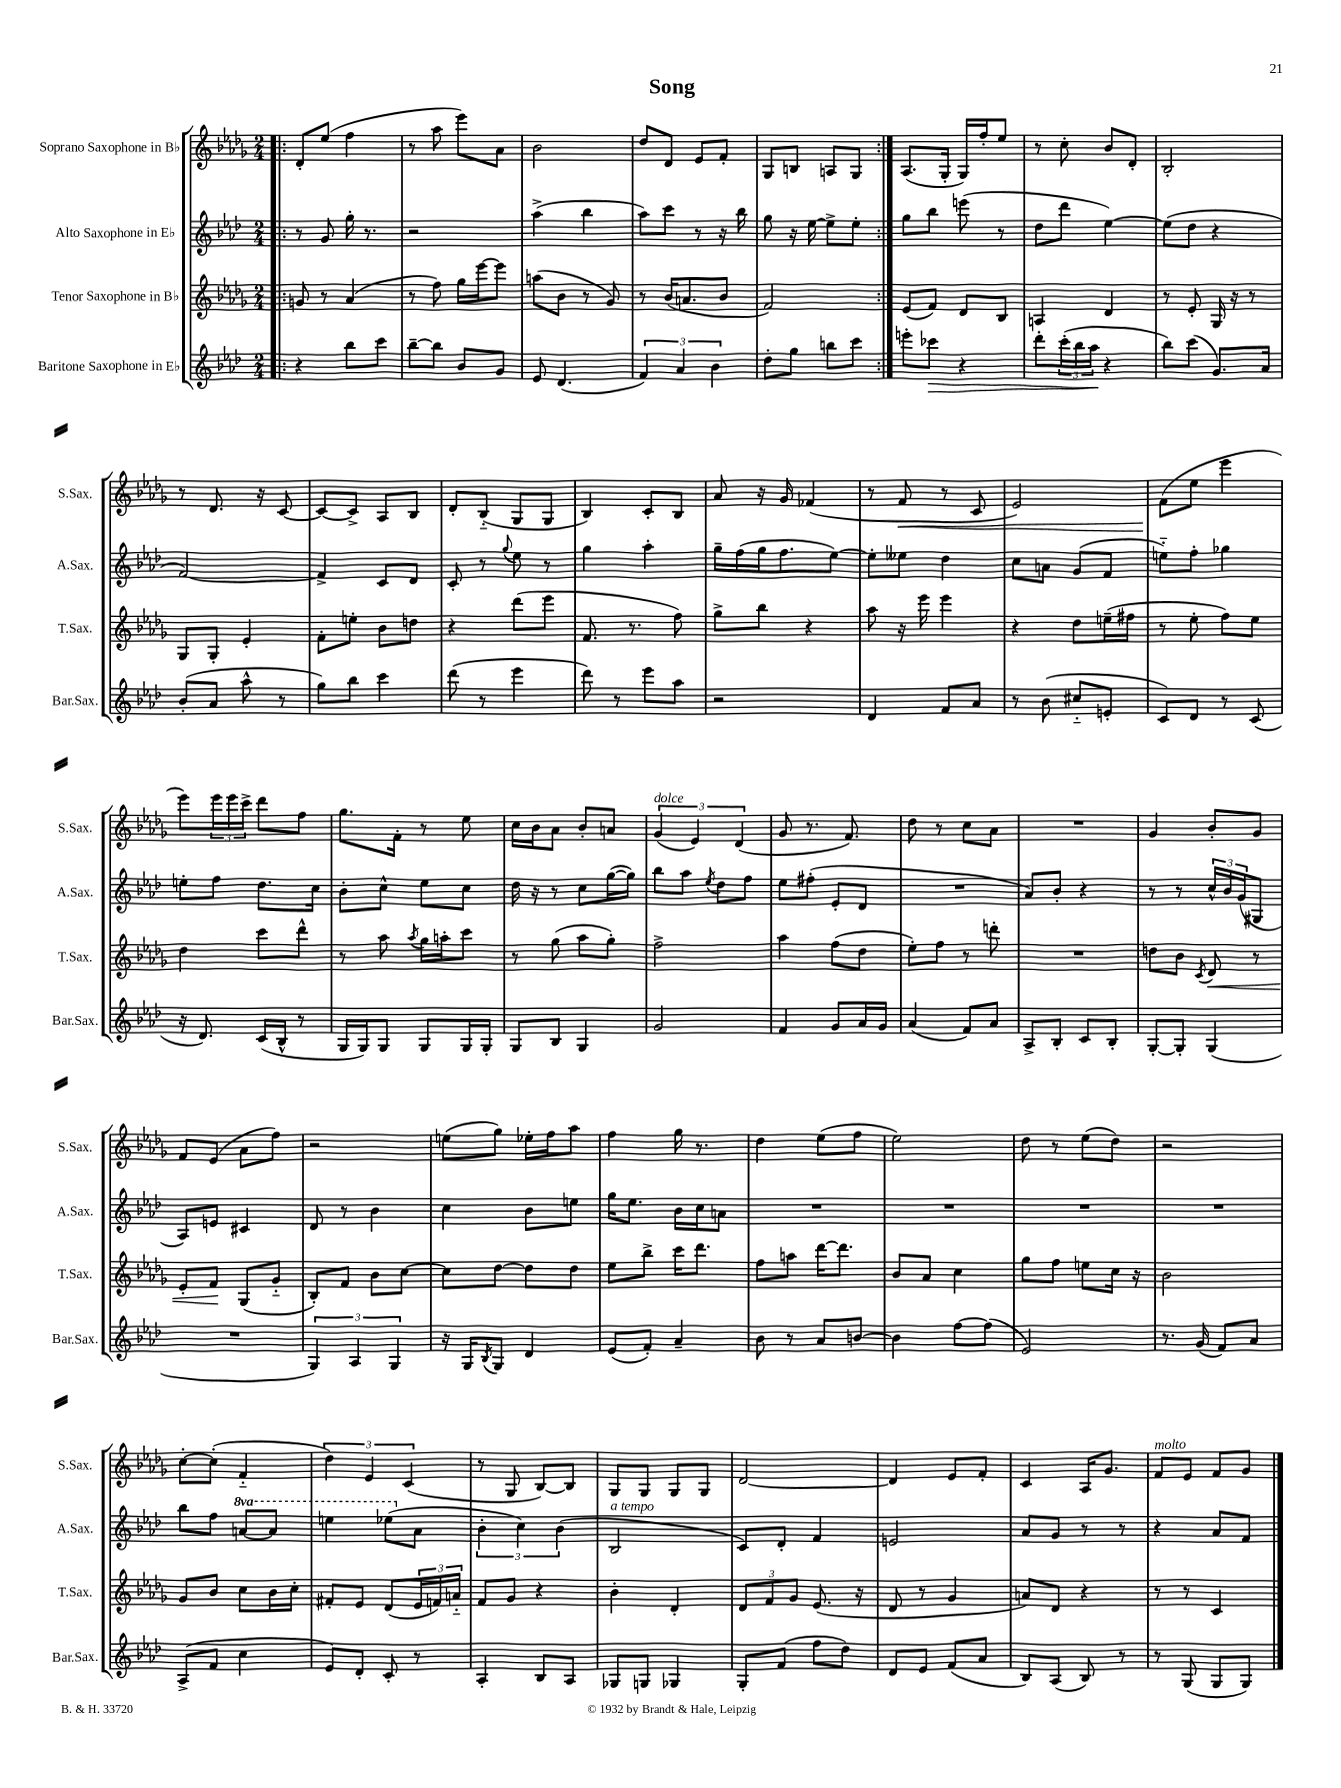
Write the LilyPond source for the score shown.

\header { title = "Song" }
<<
\new StaffGroup <<
\new Staff = "s0" \with { instrumentName = "Soprano Saxophone in Bb" shortInstrumentName = "S.Sax." } {
    \clef treble \key des \major \numericTimeSignature \time 2/4
    \repeat volta 2 { \bar ".|:" des'8-. ees''8( f''4 |
    r8 aes''8 ees'''8) aes'8 |
    bes'2 |
    des''8 des'8 ees'8 f'8-. |
    ges8 b8 a8 ges8 | }
    aes8.( ges16-. ges16) f''16-. ees''8 |
    r8 c''8-. bes'8 des'8-. |
    bes2-. |
    r8 des'8. r16 c'8~ |
    c'8~ c'8-> aes8 bes8 |
    des'8-. bes8-_( ges8 ges8 |
    bes4) c'8-. bes8 |
    aes'8 r16 ges'16 fes'4( |
    r8 f'8\< r8 c'8 |
    ees'2) |
    f'8\!( ees''8 ees'''4 |
    ees'''8) \tuplet 3/2 { ees'''16 ees'''16 c'''16-> } des'''8 f''8 |
    ges''8. f'16-. r8 ees''8 |
    c''16 bes'16 aes'8 bes'8-. a'8 |
    \tuplet 3/2 { ges'4^\markup { \italic "dolce" }( ees'4) des'4( } |
    ges'8 r8. f'8.) |
    des''8 r8 c''8 aes'8 |
    R2 |
    ges'4 bes'8-. ges'8 |
    f'8 ees'8( aes'8 f''8) |
    r2 |
    e''8( ges''8) ees''16-. f''16 aes''8 |
    f''4 ges''16 r8. |
    des''4 ees''8( f''8 |
    ees''2) |
    des''8 r8 ees''8( des''8) |
    r2 |
    c''8~-. c''8-.( f'4-_ |
    \tuplet 3/2 { des''4) ees'4 c'4( } |
    r8 ges8 bes8~) bes8 |
    ges8 ges8 ges8 ges8 |
    des'2~ |
    des'4 ees'8 f'8-. |
    c'4 aes16 ges'8. |
    f'8^\markup { \italic "molto" } ees'8 f'8 ges'8 \bar "|." |
}
\new Staff = "s1" \with { instrumentName = "Alto Saxophone in Eb" shortInstrumentName = "A.Sax." } {
    \clef treble \key aes \major \numericTimeSignature \time 2/4 \set Staff.ottavationMarkups = #ottavation-simple-ordinals
    \repeat volta 2 { \bar ".|:" r8 g'8 g''16-. r8. |
    r2 |
    aes''4->( bes''4 |
    aes''8) c'''8 r8 r16 bes''16 |
    g''8 r16 ees''16~ ees''8-> ees''8-. | }
    g''8 bes''8 e'''8( r8 |
    des''8 des'''8 ees''4~) |
    ees''8( des''8 r4 |
    f'2~) |
    f'4-> c'8 des'8 |
    c'8-. r8 \appoggiatura { g''8 } ees''8 r8 |
    g''4 aes''4-. |
    g''16-- f''16( g''16 f''8. ees''8~) |
    ees''8-. eeses''8 des''4 |
    c''8 a'8 g'8( f'8 |
    e''8-_) f''8-. ges''4 |
    e''8-. f''8 des''8. c''16 |
    bes'8-. c''8-^ ees''8 c''8 |
    des''16 r16 r8 c''8 g''16~( g''16) |
    bes''8 aes''8 \acciaccatura { ees''8 } des''8 f''8 |
    ees''8 fis''8-.( ees'8-. des'8 |
    R2 |
    aes'8) bes'8-. r4 |
    r8 r8 \tuplet 3/2 { c''16-^ bes'16 g'16( } gis8 |
    aes8) e'8 cis'4 |
    des'8 r8 bes'4 |
    c''4 bes'8 e''8 |
    g''16 ees''8. bes'16 c''16 a'8 |
    R2 |
    R2 |
    R2 |
    R2 |
    bes''8 f''8 \ottava #1 a''8~ a''8 |
    e'''4 ees'''8( \ottava #0 aes'8 |
    \tuplet 3/2 { bes'4-. c''4) bes'4( } |
    bes2^\markup { \italic "a tempo" } |
    c'8) des'8-. f'4 |
    e'2 |
    aes'8 g'8 r8 r8 |
    r4 aes'8 f'8 \bar "|." |
}
\new Staff = "s2" \with { instrumentName = "Tenor Saxophone in Bb" shortInstrumentName = "T.Sax." } {
    \clef treble \key des \major \numericTimeSignature \time 2/4
    \repeat volta 2 { \bar ".|:" g'8 r8 aes'4( |
    r8 f''8) ges''16 ees'''16~ ees'''8 |
    a''8( bes'8 r8 ges'8) |
    r8 bes'16( a'8. bes'8 |
    f'2) | }
    ees'8( f'8) des'8 bes8 |
    a4 des'4 |
    r8 ees'8-. ges16 r16 r8 |
    ges8 ges8-. ees'4-. |
    f'8-. e''8-. bes'8 d''8 |
    r4 des'''8( ees'''8 |
    f'8. r8. f''8) |
    ges''8-> bes''8 r4 |
    aes''8 r16 ees'''16 ees'''4 |
    r4 des''8 e''16--( fis''16 |
    r8 ees''8-. f''8) ees''8 |
    des''4 c'''8 des'''8-^ |
    r8 aes''8 \acciaccatura { aes''8 } ges''16 a''16-. c'''8 |
    r8 ges''8( aes''8 ges''8-.) |
    f''2-> |
    aes''4 f''8( des''8 |
    ees''8-.) f''8 r8 d'''8-. |
    R2 |
    d''8 bes'8 \acciaccatura { c'8 } des'8\< r8 |
    ees'8-. f'8\! ges8( ges'8-_ |
    bes8-.) f'8 bes'8 c''8~ |
    c''8 des''8~ des''8 des''8 |
    ees''8 bes''8-> c'''16 des'''8. |
    f''8 a''8 des'''16~ des'''8. |
    bes'8 aes'8 c''4 |
    ges''8 f''8 e''8 c''16 r16 |
    bes'2 |
    ges'8 bes'8 c''8 bes'16 c''16-. |
    fis'8-. ees'8 des'8( \tuplet 3/2 { ees'16 f'16) a'16-_ } |
    f'8 ges'8 r4 |
    bes'4-. des'4-. |
    \tuplet 3/2 { des'8 f'8 ges'8 } ees'8.( r16 |
    des'8 r8 ges'4 |
    a'8) des'8 r4 |
    r8 r8 c'4 \bar "|." |
}
\new Staff = "s3" \with { instrumentName = "Baritone Saxophone in Eb" shortInstrumentName = "Bar.Sax." } {
    \clef treble \key aes \major \numericTimeSignature \time 2/4
    \repeat volta 2 { \bar ".|:" r4 bes''8 c'''8 |
    bes''8~-- bes''8 bes'8 g'8 |
    ees'8 des'4.( |
    \tuplet 3/2 { f'4) aes'4 bes'4 } |
    des''8-. g''8 b''8 c'''8 | }
    e'''8-. ces'''8\> r4 |
    des'''8-. \tuplet 3/2 { c'''16-.( bes''16 aes''16\! } r4 |
    bes''8) c'''8( g'8.) aes'16 |
    bes'8-.( aes'8 aes''8-^ r8 |
    g''8) bes''8 c'''4 |
    des'''8( r8 ees'''4 |
    des'''8) r8 ees'''8 aes''8 |
    r2 |
    des'4 f'8 aes'8 |
    r8 bes'8( cis''8-_ e'8-. |
    c'8) des'8 r8 c'8( |
    r16 des'8.) c'16( bes16-^ r8 |
    g16 g16) g8 g8 g16 g16-. |
    g8 bes8 g4 |
    g'2 |
    f'4 g'8 aes'16 g'16 |
    aes'4( f'8) aes'8 |
    aes8-> bes8-. c'8 bes8-. |
    g8~-. g8-. g4( |
    R2 |
    \tuplet 3/2 { g4) aes4 g4 } |
    r16 g16 \acciaccatura { bes8 } g8 des'4 |
    ees'8( f'8-.) aes'4-- |
    bes'8 r8 aes'8 b'8~ |
    b'4 f''8~ f''8( |
    ees'2) |
    r8. g'16( f'8) aes'8 |
    aes8->( f'8 c''4 |
    ees'8) des'8-. c'8-. r8 |
    aes4-. bes8 aes8 |
    ges8 g8 ges4 |
    g8-. f'8( f''8 des''8) |
    des'8 ees'8 f'8( aes'8 |
    bes8) aes8( bes8) r8 |
    r8 g8( g8 g8) \bar "|." |
}
>>
>>
\layout { \context { \Score \remove "Bar_number_engraver" } }
